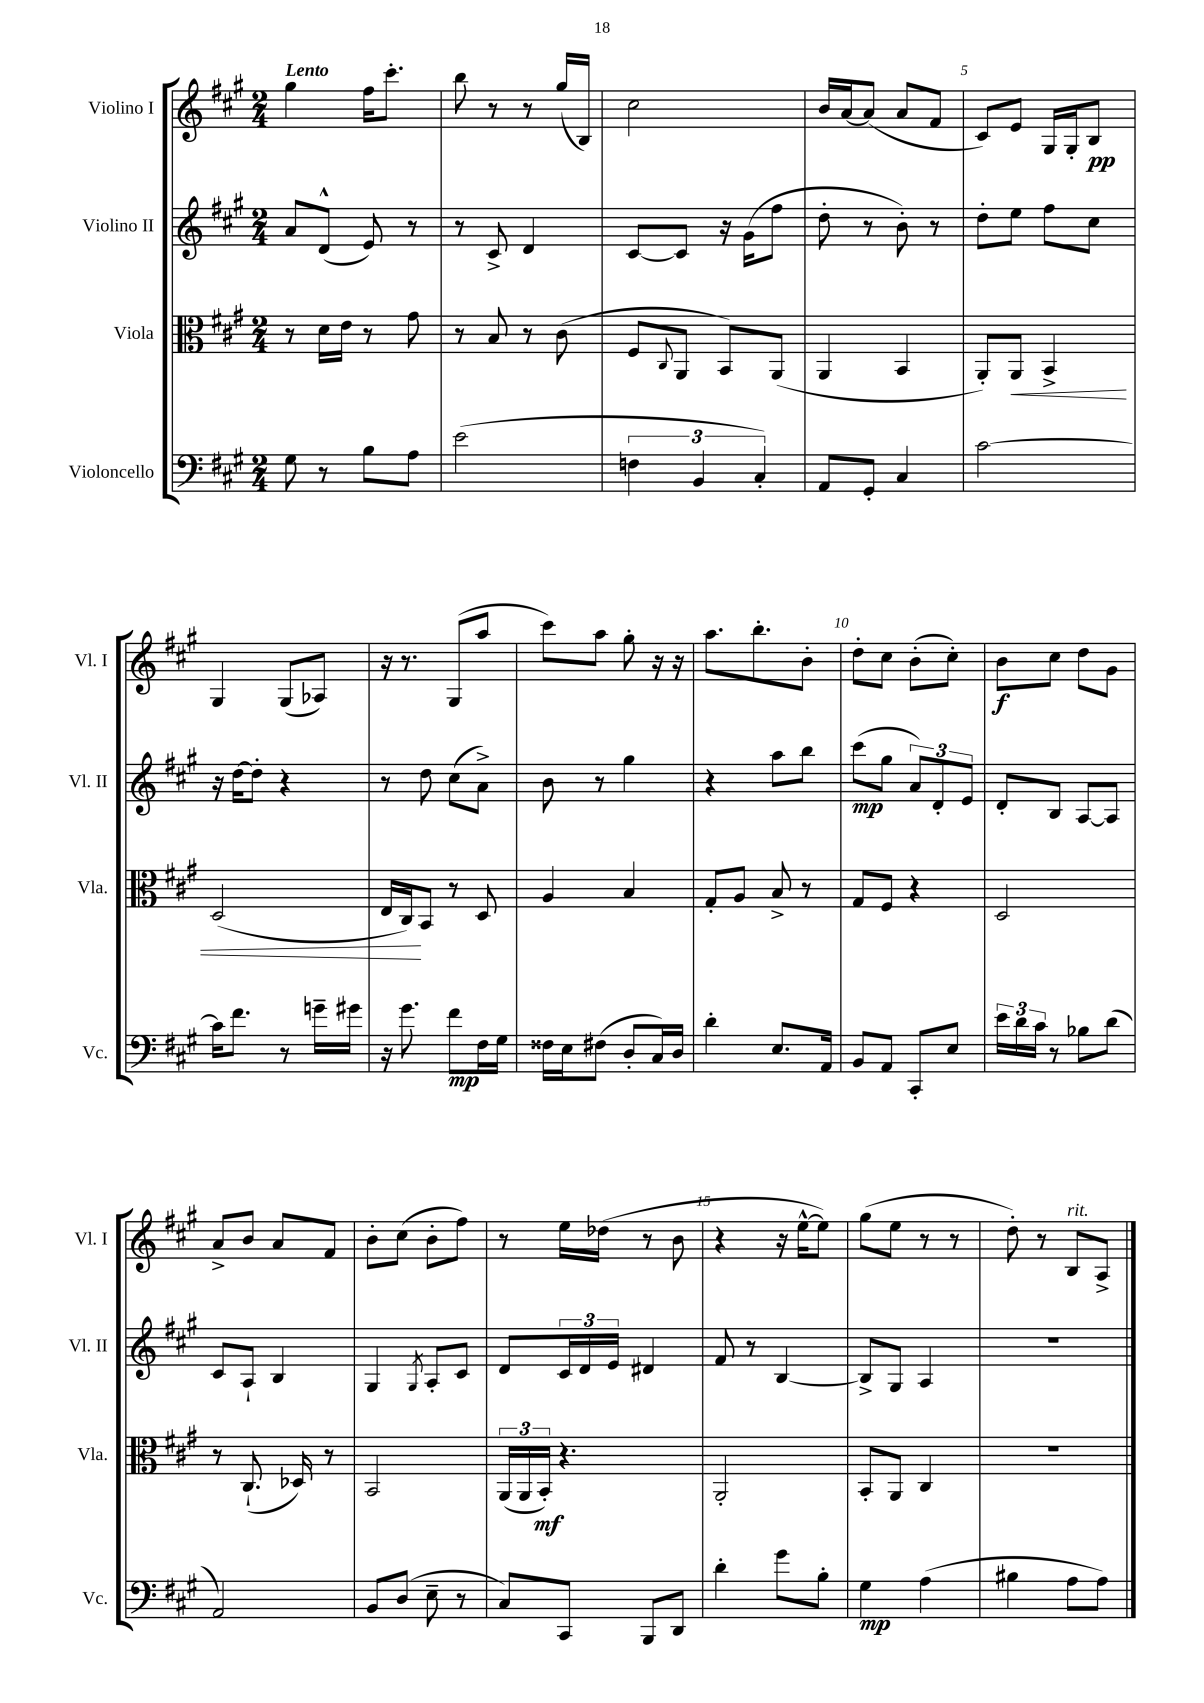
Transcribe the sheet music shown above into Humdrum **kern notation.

**kern	**dynam	**kern	**dynam	**kern	**dynam	**kern	**dynam
*part4	*part4	*part3	*part3	*part2	*part2	*part1	*part1
*staff4	*staff4	*staff3	*staff3	*staff2	*staff2	*staff1	*staff1
*I"Violoncello	*	*I"Viola	*	*I"Violino II	*	*I"Violino I	*
*I'Vc.	*	*I'Vla.	*	*I'Vl. II	*	*I'Vl. I	*
*clefF4	*	*clefC3	*	*clefG2	*	*clefG2	*
*k[f#c#g#]	*	*k[f#c#g#]	*	*k[f#c#g#]	*	*k[f#c#g#]	*
*M2/4	*	*M2/4	*	*M2/4	*	*M2/4	*
=1	=1	=1	=1	=1	=1	=1	=1
!	!	!	!	!	!	!LO:TX:a:B:t=Lento	!
8G#\	.	8r	.	8a/L	.	4gg#\	.
8r	.	16d\LL	.	(8d^^/J	.	.	.
.	.	16e\JJ	.	.	.	.	.
8B\L	.	8r	.	8e/)	.	16ff#\KL	.
.	.	.	.	.	.	8.ccc#'\J	.
8A\J	.	8g#\	.	8r	.	.	.
=2	=2	=2	=2	=2	=2	=2	=2
(2e\	.	8r	.	8r	.	8bb\	.
.	.	8B/	.	8c#^/	.	8r	.
.	.	8r	.	4d/	.	8r	.
.	.	(8c#\	.	.	.	(16gg#/LL	.
.	.	.	.	.	.	16B/JJ)	.
=3	=3	=3	=3	=3	=3	=3	=3
6Fn\	.	8F#/L	.	[8c#/L	.	2cc#\	.
.	.	8qqC#/	.	.	.	.	.
.	.	8AA/J	.	8c#/J]	.	.	.
6BB/	.	.	.	.	.	.	.
.	.	8BB/L)	.	16r	.	.	.
.	.	.	.	(16g#\KL	.	.	.
6C#'/)	.	.	.	.	.	.	.
.	.	(8AA/J	.	8ff#\J	.	.	.
=4	=4	=4	=4	=4	=4	=4	=4
8AA/L	.	4AA/	.	8dd'\	.	16b/LL	.
.	.	.	.	.	.	[16a/J	.
8GG#'/J	.	.	.	8r	.	(8a/J]	.
4C#/	.	4BB/	.	8b'\)	.	8a/L	.
.	.	.	.	8r	.	8f#/J	.
=5	=5	=5	=5	=5	=5	=5	=5
[2c#\	.	8AA'/L)	.	8dd'\L	.	8c#/L)	.
!	!	!	!LO:HP:b	!	!	!	!
.	.	8AA/J	<	8ee\J	.	8e/J	.
.	.	4BB^/	.	8ff#\L	.	16G#/LL	.
.	.	.	.	.	.	16G#'/J	.
.	.	.	.	8cc#\J	.	8B/J	pp
!!LO:LB:g=z
=6	=6	=6	=6	=6	=6	=6	=6
16c#\KL]	.	(2D/	.	16r	.	4G#/	.
8.f#\J	.	.	.	[16dd\KL	.	.	.
.	.	.	.	8dd'\J]	.	.	.
8r	.	.	.	4r	.	(8G#/L	.
16gn~\LL	.	.	.	.	.	8A-X/J)	.
16g#X\JJ	.	.	.	.	.	.	.
=7	=7	=7	=7	=7	=7	=7	=7
16r	.	16E/LL	.	8r	.	16r	.
8.g#\	.	16C#/J)	.	.	.	8.r	.
.	.	8BB/J	[	8dd\	.	.	.
8f#\L	mp	8r	.	(8cc#\L	.	(8G#/L	.
16F#\L	.	8D/	.	8a^\J)	.	8aa/J	.
16G#\JJ	.	.	.	.	.	.	.
=8	=8	=8	=8	=8	=8	=8	=8
16F##X\LL	.	4A/	.	8b\	.	8ccc#\L)	.
16E\J	.	.	.	.	.	.	.
(8F#X\J	.	.	.	8r	.	8aa\J	.
8D'/L	.	4B/	.	4gg#\	.	8gg#'\	.
16C#/L)	.	.	.	.	.	16r	.
16D/JJ	.	.	.	.	.	16r	.
=9	=9	=9	=9	=9	=9	=9	=9
4d'\	.	8G#'/L	.	4r	.	8.aa\L	.
.	.	8A/J	.	.	.	.	.
.	.	.	.	.	.	8.bb'\	.
8.E/L	.	8B^/	.	8aa\L	.	.	.
.	.	8r	.	8bb\J	.	8b'\J	.
16AA/Jk	.	.	.	.	.	.	.
=10	=10	=10	=10	=10	=10	=10	=10
8BB/L	.	8G#/L	.	(8ccc#\L	mp	8dd'\L	.
8AA/J	.	8F#/J	.	8gg#\J	.	8cc#\J	.
8CC#'/L	.	4r	.	12a/L)	.	(8b'\L	.
.	.	.	.	12d'/	.	.	.
8E/J	.	.	.	.	.	8cc#'\J)	.
.	.	.	.	12e/J	.	.	.
=11	=11	=11	=11	=11	=11	=11	=11
24e\LL	.	2D/	.	8d'/L	.	8b\L	f
24d\	.	.	.	.	.	.	.
24c#\JJ	.	.	.	.	.	.	.
8r	.	.	.	8B/J	.	8cc#\J	.
8B-X\L	.	.	.	[8A/L	.	8dd\L	.
(8d\J	.	.	.	8A/J]	.	8g#\J	.
!!LO:LB:g=z
=12	=12	=12	=12	=12	=12	=12	=12
2AA/)	.	8r	.	8c#/L	.	8a^/L	.
.	.	(8.C#`/	.	8A`/J	.	8b/J	.
.	.	.	.	4B/	.	8a/L	.
.	.	16D-X/)	.	.	.	.	.
.	.	8r	.	.	.	8f#/J	.
=13	=13	=13	=13	=13	=13	=13	=13
8BB/L	.	2BB/	.	4G#/	.	8b'\L	.
(8D/J	.	.	.	.	.	(8cc#\J	.
.	.	.	.	8qG#/	.	.	.
8E~\	.	.	.	8A'/L	.	8b'\L	.
8r	.	.	.	8c#/J	.	8ff#\J)	.
=14	=14	=14	=14	=14	=14	=14	=14
8C#/L)	.	(24AA/LL	.	8d/L	.	8r	.
.	.	24AA/	.	.	.	.	.
.	.	24BB'/JJ)	mf	.	.	.	.
8CC#/J	.	4.r	.	24c#/L	.	16ee\LL	.
.	.	.	.	24d/	.	.	.
.	.	.	.	.	.	(16dd-X\JJ	.
.	.	.	.	24e/JJ	.	.	.
8BBB/L	.	.	.	4d#X/	.	8r	.
8DD/J	.	.	.	.	.	8b\	.
=15	=15	=15	=15	=15	=15	=15	=15
4d'\	.	2AA'/	.	8f#/	.	4r	.
.	.	.	.	8r	.	.	.
8g#\L	.	.	.	[4B/	.	16r	.
.	.	.	.	.	.	[16ee^^\KL	.
8B'\J	.	.	.	.	.	8ee\J])	.
=16	=16	=16	=16	=16	=16	=16	=16
4G#\	mp	8BB'/L	.	8B^/L]	.	(8gg#\L	.
.	.	8AA/J	.	8G#/J	.	8ee\J	.
(4A\	.	4C#/	.	4A/	.	8r	.
.	.	.	.	.	.	8r	.
=17	=17	=17	=17	=17	=17	=17	=17
4B#X\	.	2r	.	2r	.	8dd'\)	.
.	.	.	.	.	.	8r	.
!	!	!	!	!	!	!LO:TX:a:i:t=rit.	!
8A\L	.	.	.	.	.	8B/L	.
8A\J)	.	.	.	.	.	8A^/J	.
==	==	==	==	==	==	==	==
*-	*-	*-	*-	*-	*-	*-	*-
